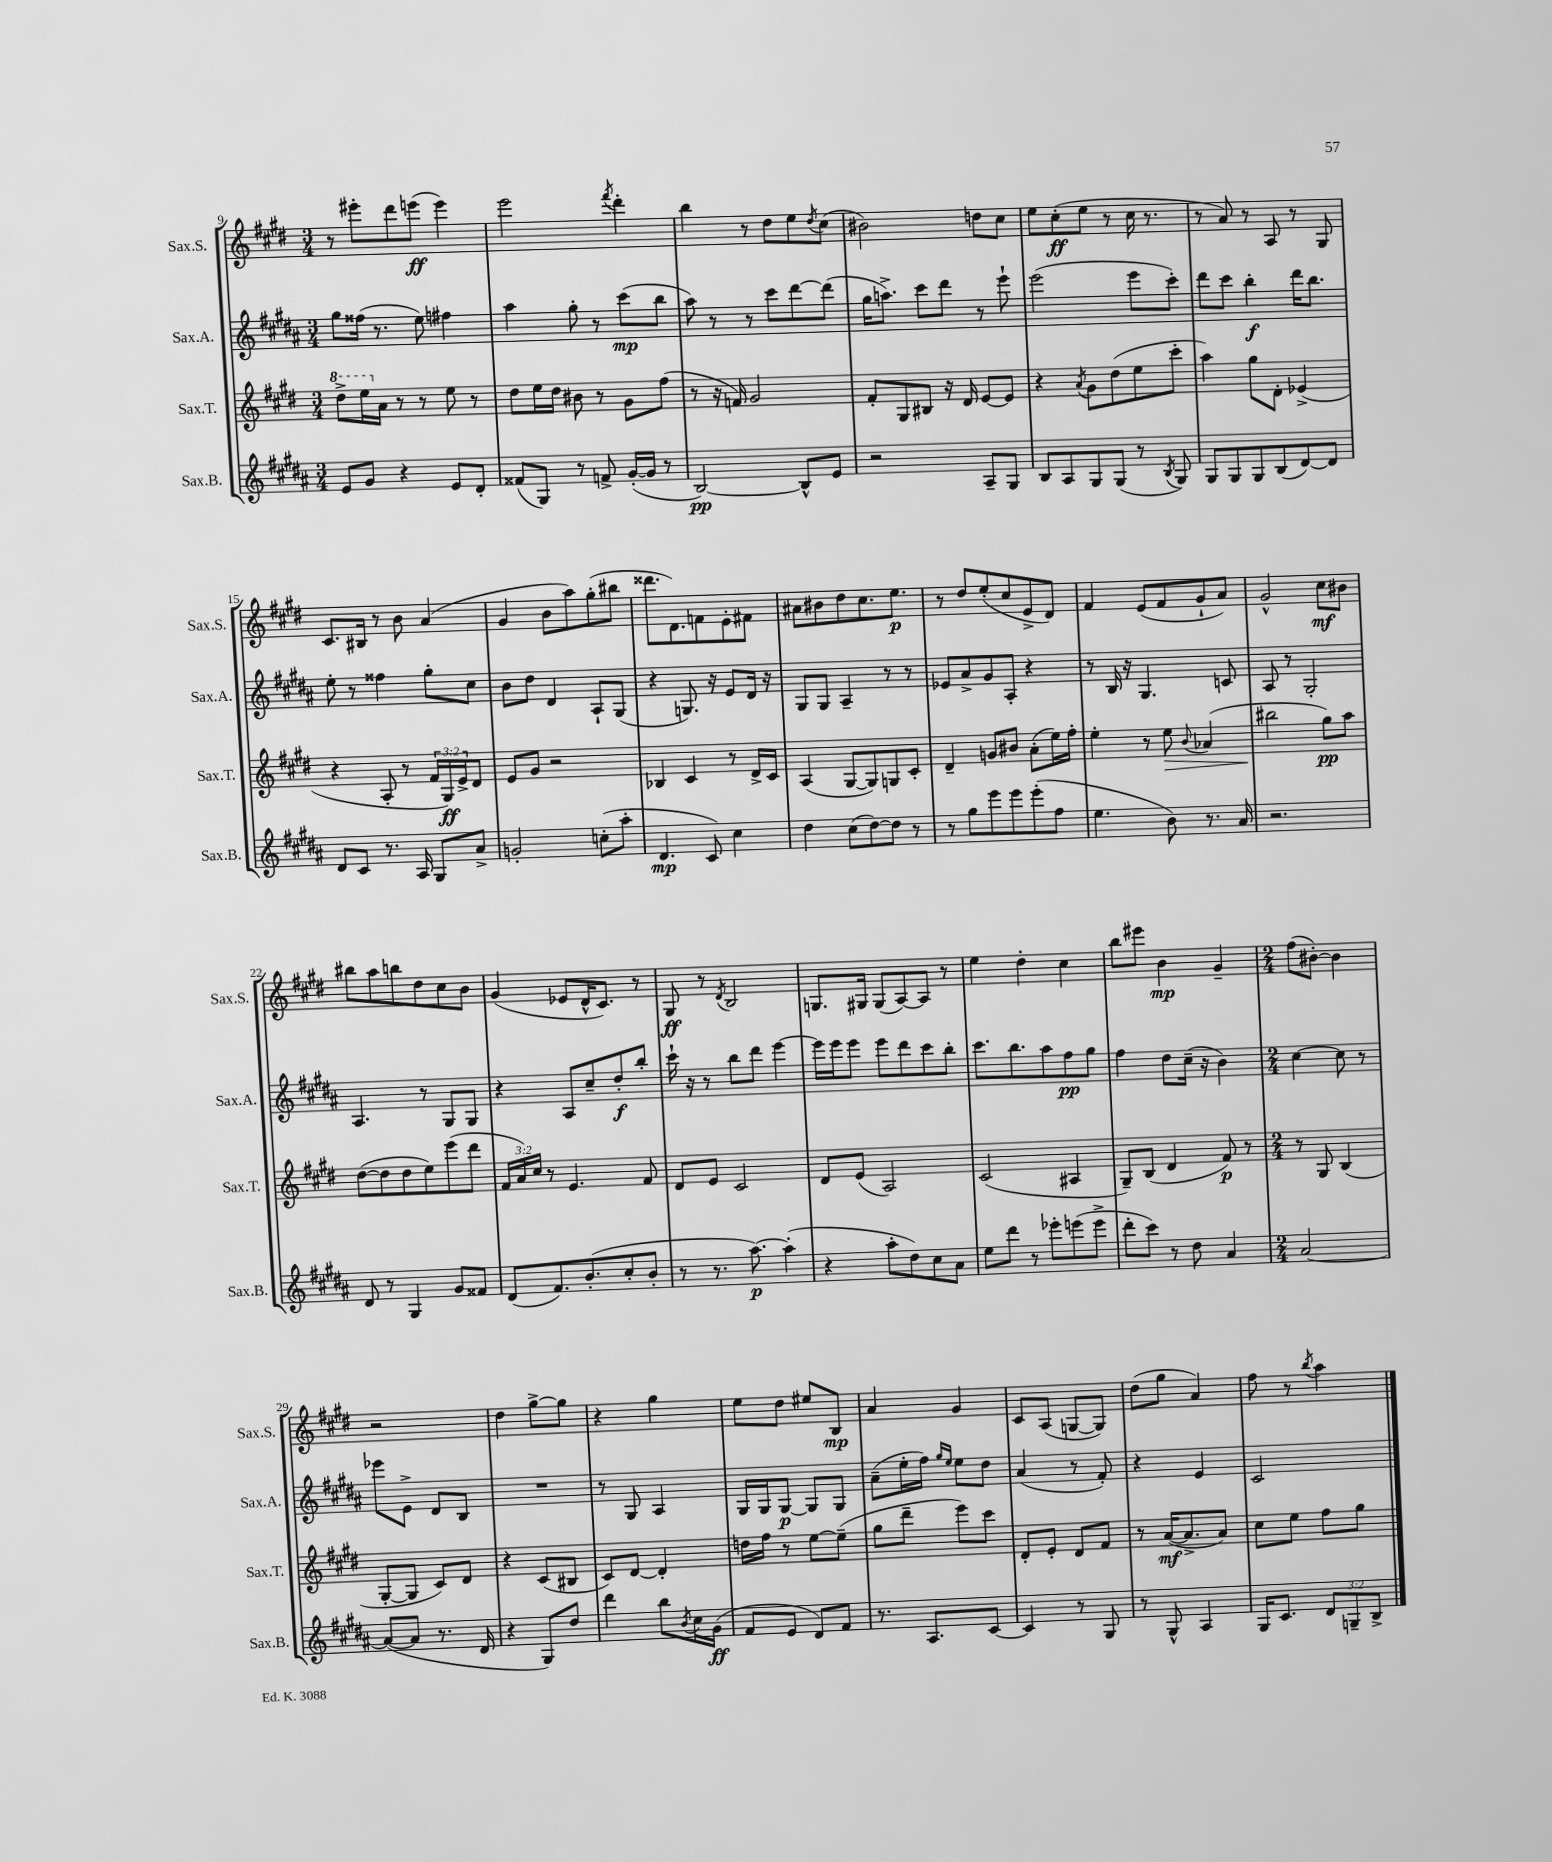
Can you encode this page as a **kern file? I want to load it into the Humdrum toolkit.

**kern	**dynam	**kern	**dynam	**kern	**dynam	**kern	**dynam
*part4	*part4	*part3	*part3	*part2	*part2	*part1	*part1
*staff4	*staff4	*staff3	*staff3	*staff2	*staff2	*staff1	*staff1
*I"Sax.B.	*	*I"Sax.T.	*	*I"Sax.A.	*	*I"Sax.S.	*
*I'Sax.B.	*	*I'Sax.T.	*	*I'Sax.A.	*	*I'Sax.S.	*
*clefG2	*	*clefG2	*	*clefG2	*	*clefG2	*
*k[f#c#g#d#a#]	*	*k[f#c#g#d#]	*	*k[f#c#g#d#a#]	*	*k[f#c#g#d#]	*
*M3/4	*	*M3/4	*	*M3/4	*	*M3/4	*
*	*	*8va	*	*	*	*	*
=9	=9	=9	=9	=9	=9	=9	=9
8e/L	.	8ddd#^\L	.	8gg#\L	.	8r	.
8g#/J	.	16eee\L	.	(16ff##X\Jk	.	8eee#X'\L	.
*	*	*X8va	*	*	*	*	*
.	.	16a\JJ	.	8.r	.	.	.
4r	.	8r	.	.	.	8ddd#\	.
.	.	8r	.	8ee\)	.	(8eeen\J	ff
8e/L	.	8ee\	.	4ff#X\	.	4eee\)	.
8d#'/J	.	8r	.	.	.	.	.
=10	=10	=10	=10	=10	=10	=10	=10
(8f##X/L	.	8dd#\L	.	4aa#\	.	2eee\	.
8G#/J)	.	16ee\L	.	.	.	.	.
.	.	16dd#\JJ	.	.	.	.	.
8r	.	8b#X\	.	8gg#'\	.	.	.
8fn^/	.	8r	.	8r	.	.	.
.	.	.	.	.	.	8qfff#/	.
([16g#'/LL	.	8g#\L	.	(8ccc#\L	mp	4ddd#'\	.
16g#/JJ]	.	.	.	.	.	.	.
8r	.	(8ff#\J	.	8bb\J	.	.	.
=11	=11	=11	=11	=11	=11	=11	=11
[2B/)	pp	8r	.	8aa#\)	.	4bb\	.
.	.	16r	.	8r	.	.	.
.	.	16fn/)	.	.	.	.	.
.	.	2g#/	.	8r	.	8r	.
.	.	.	.	8ccc#\L	.	8dd#\L	.
8B^^/L]	.	.	.	[8ddd#\	.	8ee\	.
.	.	.	.	.	.	8qdd#/	.
8e/J	.	.	.	(8ddd#\J]	.	(8cc#\J	.
=12	=12	=12	=12	=12	=12	=12	=12
2r	.	8f#'/L	.	16gg#\KL	.	2b#X\)	.
.	.	.	.	8.aan^\J)	.	.	.
.	.	8G#/	.	.	.	.	.
.	.	8B#X/J	.	8ccc#\L	.	.	.
.	.	16r	.	8ddd#\J	.	.	.
.	.	16d#/	.	.	.	.	.
8A#~/L	.	[8e/L	.	8r	.	8ddn\L	.
8G#/J	.	8e/J]	.	8eee`\	.	8cc#\J	.
=13	=13	=13	=13	=13	=13	=13	=13
8B/L	.	4r	.	(2eee\	.	8ee\L	.
8A#/	.	.	.	.	.	(8cc#'\	ff
.	.	8qa/	.	.	.	.	.
8G#/	.	8g#\L	.	.	.	8ee\J	.
(8G#/J	.	(8dd#\	.	.	.	8r	.
8r	.	8ee\	.	8eee\L	.	16cc#\	.
.	.	.	.	.	.	8.r	.
8qB/	.	.	.	.	.	.	.
8G#/)	.	8ccc#'\J	.	8ccc#'\J)	.	.	.
=14	=14	=14	=14	=14	=14	=14	=14
8G#/L	.	4aa\)	.	8ddd#\L	.	8r	.
8G#/	.	.	.	8ccc#\J	.	8a/)	.
8G#/	.	8gg#\L	.	4bb'\	f	8r	.
(8B/	.	8d#'\J	.	.	.	8A/	.
[8d#/)	.	(4e-X^/	.	16ddd#\KL	.	8r	.
.	.	.	.	8.bb\J	.	.	.
8d#/J]	.	.	.	.	.	8G#/	.
!!LO:LB:g=z
=15	=15	=15	=15	=15	=15	=15	=15
8d#/L	.	4r	.	8ee'\	.	8.c#/L	.
8c#/J	.	.	.	8r	.	.	.
.	.	.	.	.	.	16B#X/Jk	.
8.r	.	8A'/	.	4ff##X\	.	8r	.
.	.	8r	.	.	.	8b\	.
16A#/	.	.	.	.	.	.	.
8G#/L	.	24f#/LL	.	8gg#'\L	.	(4a/	.
.	.	24G#/)	ff	.	.	.	.
.	.	24e^/J	.	.	.	.	.
8a#^/J	.	8d#/J	.	8cc#\J	.	.	.
=16	=16	=16	=16	=16	=16	=16	=16
2gn'/	.	8e/L	.	8b\L	.	4g#/	.
.	.	8g#/J	.	8dd#\J	.	.	.
.	.	2r	.	4d#/	.	8b\L	.
.	.	.	.	.	.	8aa\)	.
(8ccn'\L	.	.	.	8A#`/L	.	(8gg#'\	.
8aa#'\J	.	.	.	(8G#/J	.	8bb#X\J	.
=17	=17	=17	=17	=17	=17	=17	=17
4.d#/	mp	4B-X/	.	4r	.	8.ddd##X\L	.
.	.	.	.	.	.	8.d#\)	.
.	.	4c#/	.	8.Gn/)	.	.	.
8c#/)	.	.	.	.	.	8fn\	.
.	.	.	.	16r	.	.	.
4cc#\	.	8r	.	8e/L	.	8e'\	.
.	.	16d#^/LL	.	16d#/Jk	.	8f#X\J	.
.	.	16c#/JJ	.	16r	.	.	.
=18	=18	=18	=18	=18	=18	=18	=18
4dd#\	.	(4A/	.	8G#/L	.	8a#X\L	.
.	.	.	.	8G#/J	.	8b#X\	.
(8cc#\L	.	[8G#/L	.	4A#~/	.	8dd#\	.
[8dd#\)	.	8G#/])	.	.	.	8.cc#\	.
8dd#\J]	.	8Gn/	.	8r	.	.	.
.	.	.	.	.	.	8.ee\J	p
8r	.	8c#'/J	.	8r	.	.	.
=19	=19	=19	=19	=19	=19	=19	=19
8r	.	4d#~/	.	8e-X/L	.	8r	.
8gg#\L	.	.	.	8a#^/	.	8dd#/L	.
8eee\	.	8gn/L	.	8g#/	.	(8ee'/	.
8eee\	.	8b#X/J	.	8A#'/J	.	8cc#/	.
(8eee'\	.	(8a'\L	.	4r	.	8e^/	.
8ff#\J	.	16ee\L)	.	.	.	8d#/J)	.
.	.	16ff#'\JJ	.	.	.	.	.
=20	=20	=20	=20	=20	=20	=20	=20
4.ee\	.	4ee'\	.	8r	.	4f#/	.
.	.	.	.	16B/	.	.	.
.	.	.	.	16r	.	.	.
.	.	8r	.	4.G#/	.	(8e/L	.
!	!	!	!LO:HP:b	!	!	!	!
8b\)	.	8ee\	>	.	.	8f#/	.
.	.	8qqb/	.	.	.	.	.
8.r	.	(4a-X/	.	.	.	8g#`/	.
.	.	.	.	8cn/	.	8a/J)	.
16a#/	.	.	.	.	.	.	.
=21	=21	=21	=21	=21	=21	=21	=21
2.r	.	2bb#X\	.	8A#/	.	2g#^^/	.
.	.	.	.	8r	.	.	.
.	.	.	.	2G#'/	.	.	.
.	.	8gg#\L)	] pp	.	.	8cc#\L	mf
.	.	8aa\J	.	.	.	8b#X\J	.
!!LO:LB:g=z
=22	=22	=22	=22	=22	=22	=22	=22
8d#/	.	([8dd#\L	.	4.A#/	.	8bb#X\L	.
8r	.	8dd#\]	.	.	.	8aa\	.
4G#/	.	8dd#\	.	.	.	8bbn\	.
.	.	8ee\)	.	8r	.	8dd#\	.
8g#/L	.	(8eee\	.	8G#/L	.	8cc#\	.
8f##X/J	.	8ddd#\J	.	8G#/J	.	8b\J	.
=23	=23	=23	=23	=23	=23	=23	=23
(8d#/L	.	24f#/LL	.	4r	.	(4g#/	.
.	.	24a/)	.	.	.	.	.
.	.	24cc#/JJ	.	.	.	.	.
8.f#/)	.	8r	.	.	.	.	.
.	.	4.e/	.	8A#/L	.	8e-X/L	.
(8.b'/	.	.	.	.	.	.	.
.	.	.	.	8cc#~/	.	16d#^^/K	.
.	.	.	.	.	.	8.c#/J)	.
8cc#'/	.	.	.	8dd#'/	f	.	.
8b'/J	.	8f#/	.	8bb'/J	.	8r	.
=24	=24	=24	=24	=24	=24	=24	=24
8r	.	8d#/L	.	16ccc#`\	.	8G#/	ff
.	.	.	.	16r	.	.	.
8.r	.	8e/J	.	8r	.	8r	.
.	.	.	.	.	.	8qd#/	.
.	.	2c#/	.	8bb\L	.	2B/	.
[8.aa#\)	p	.	.	.	.	.	.
.	.	.	.	8ddd#\J	.	.	.
(4aa#'\]	.	.	.	[4eee\	.	.	.
=25	=25	=25	=25	=25	=25	=25	=25
4r	.	8d#/L	.	16eee\LL]	.	8.Gn/L	.
.	.	.	.	16eee\J	.	.	.
.	.	(8e/J	.	8eee\J	.	.	.
.	.	.	.	.	.	16G#X/Jk	.
8aa#'\L	.	2A/)	.	8eee\L	.	(8G#/L	.
8dd#\)	.	.	.	8ddd#\	.	[8A/)	.
8cc#\	.	.	.	8ccc#\	.	8A/J]	.
8a#\J	.	.	.	8bb'\J	.	8r	.
=26	=26	=26	=26	=26	=26	=26	=26
8ee\L	.	(2c#/	.	8.ccc#\L	.	4ee\	.
8ddd#\J	.	.	.	.	.	.	.
.	.	.	.	8.bb\	.	.	.
8r	.	.	.	.	.	4dd#'\	.
8eee-X'\L	.	.	.	8aa#\	.	.	.
(8eeen\	.	4A#X/	.	8ff#\	pp	4cc#\	.
8eee^\J	.	.	.	8gg#\J	.	.	.
=27	=27	=27	=27	=27	=27	=27	=27
8ddd#'\L	.	8G#~/L)	.	4ff#\	.	8bb\L	.
8ccc#\J)	.	(8B/J	.	.	.	8eee#X\J	.
8r	.	4d#/	.	8dd#\L	.	4b\	mp
8dd#\	.	.	.	(16cc#~\Jk	.	.	.
.	.	.	.	16r	.	.	.
4a#/	.	8f#/)	p	4b\)	.	4g#~/	.
.	.	8r	.	.	.	.	.
=28	=28	=28	=28	=28	=28	=28	=28
*M2/4	*	*M2/4	*	*M2/4	*	*M2/4	*
[2a#/	.	8r	.	[4cc#\	.	(8ff#\L	.
.	.	8G#/	.	.	.	[8b#X'\J)	.
.	.	(4B/	.	8cc#\]	.	4b#\]	.
.	.	.	.	8r	.	.	.
!!LO:LB:g=z
=29	=29	=29	=29	=29	=29	=29	=29
(8a#/L_	.	[8G#'/L	.	8eee-X\L	.	2r	.
8a#/J]	.	8G#/J]	.	8e^\J	.	.	.
8.r	.	8c#/L)	.	8d#/L	.	.	.
.	.	8d#/J	.	8B/J	.	.	.
16d#/	.	.	.	.	.	.	.
=30	=30	=30	=30	=30	=30	=30	=30
4r	.	4r	.	2r	.	4dd#\	.
8G#/L)	.	(8c#/L	.	.	.	[8gg#^\L	.
8dd#/J	.	8B#X/J	.	.	.	8gg#\J]	.
=31	=31	=31	=31	=31	=31	=31	=31
4ddd#\	.	8c#/L)	.	8r	.	4r	.
.	.	[8d#/J	.	8G#/	.	.	.
8bb\L	.	4d#'/]	.	4A#/	.	4gg#\	.
8qb/	.	.	.	.	.	.	.
16cc#\L	.	.	.	.	.	.	.
(16g#\JJ	ff	.	.	.	.	.	.
=32	=32	=32	=32	=32	=32	=32	=32
8f#/L	.	16ddn\LL	.	16G#/LL	.	8ee\L	.
.	.	16ff#\JJ	.	16G#/J	.	.	.
8e/J	.	8r	.	[8G#/J	p	8dd#\J	.
8d#/L)	.	[8ee\L	.	8G#/L]	.	8ee#X/L	.
8f#/J	.	(8ee~\J]	.	8G#/J	.	8B/J	mp
=33	=33	=33	=33	=33	=33	=33	=33
8.r	.	8gg#\L	.	(8a#~\L	.	4a/	.
.	.	8ddd#~\J	.	16ee'\L	.	.	.
8.A#/L	.	.	.	16ff#\JJ)	.	.	.
.	.	.	.	16qqgg#/LL	.	.	.
.	.	.	.	16qqee/JJ	.	.	.
.	.	8eee\L)	.	8ee\L	.	4g#/	.
[8c#/J	.	8ccc#\J	.	8dd#\J	.	.	.
=34	=34	=34	=34	=34	=34	=34	=34
4c#/]	.	8d#'/L	.	(4a#/	.	8c#/L	.
.	.	8e'/J	.	.	.	(8A/J	.
8r	.	8d#/L	.	8r	.	[8Gn/L	.
8G#/	.	8f#/J	.	8f#'/)	.	8G/J])	.
=35	=35	=35	=35	=35	=35	=35	=35
8r	.	8r	.	4r	.	(8dd#\L	.
8G#^^/	.	([16a/KL	mf	.	.	8gg#\J	.
.	.	8.a^/]	.	.	.	.	.
4A#/	.	.	.	4e/	.	4a/)	.
.	.	8a/J)	.	.	.	.	.
=36	=36	=36	=36	=36	=36	=36	=36
16G#/KL	.	8cc#\L	.	2c#/	.	8ff#\	.
8.c#/J	.	.	.	.	.	.	.
.	.	8ee\J	.	.	.	8r	.
.	.	.	.	.	.	8qbb/	.
12d#/L	.	8ff#\L	.	.	.	4aa\	.
12Gn~/	.	.	.	.	.	.	.
.	.	8gg#\J	.	.	.	.	.
12B^/J	.	.	.	.	.	.	.
==	==	==	==	==	==	==	==
*-	*-	*-	*-	*-	*-	*-	*-
